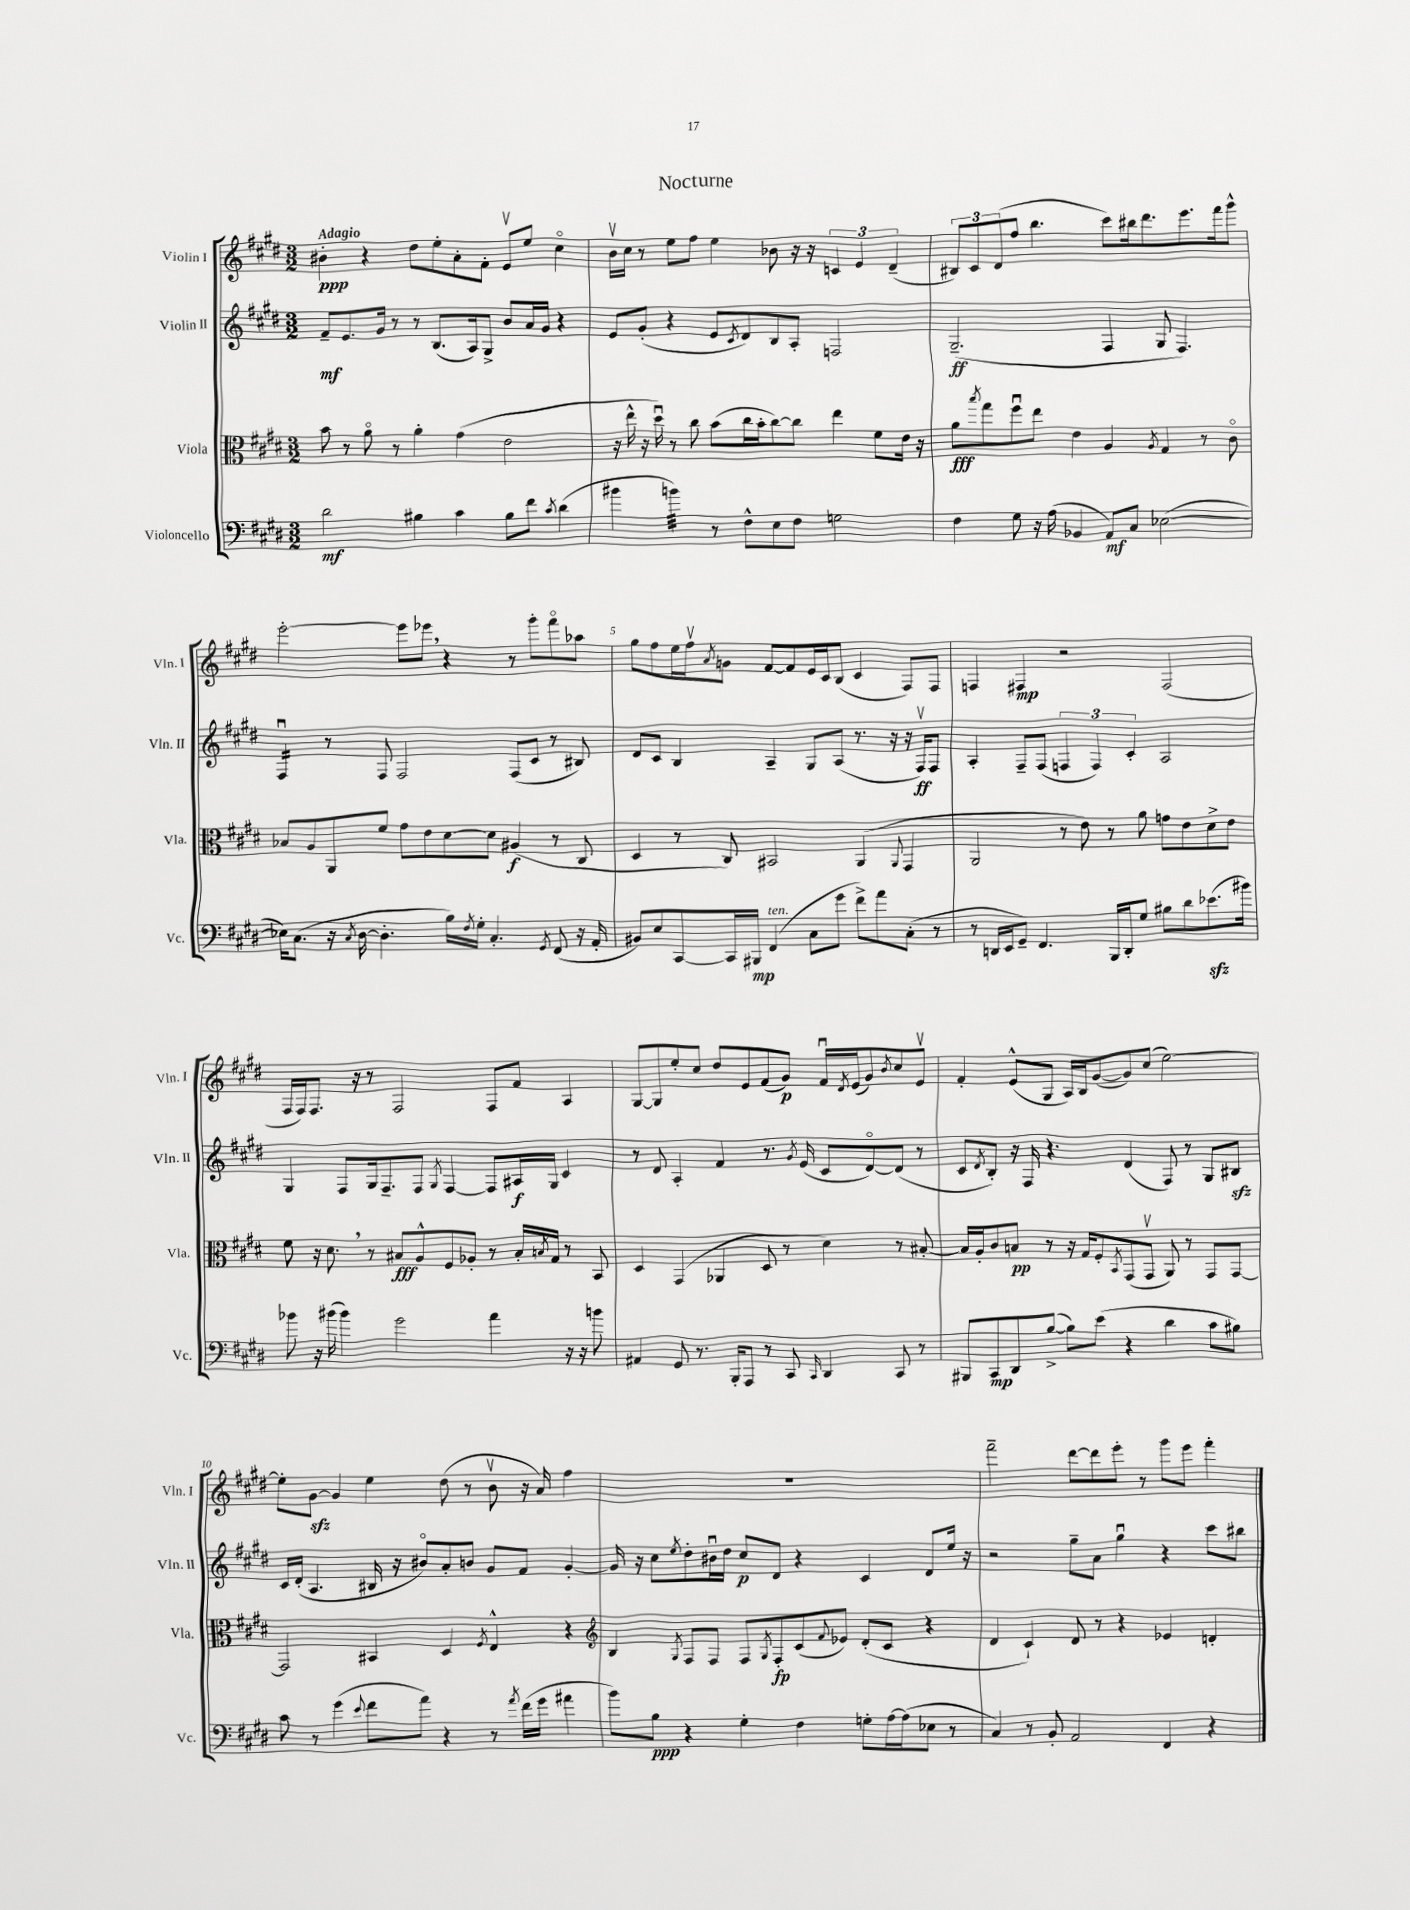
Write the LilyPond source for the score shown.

\header { title = "Nocturne" }
<<
\new StaffGroup <<
\new Staff = "s0" \with { instrumentName = "Violin I" shortInstrumentName = "Vln. I" } {
    \clef treble \key e \major \numericTimeSignature \time 3/2 \tempo "Adagio"
    bis'4-.\ppp r4 dis''8 e''8-. a'8-. fis'8-. e'8\upbow e''8 cis''4\flageolet |
    b'16\upbow cis''16 r8 e''8 fis''8 e''4 bes'8 r16 r16 \tuplet 3/2 { c'4 e'4 dis'4--( } |
    \tuplet 3/2 { bis8) cis'8 dis'8( } fis''8 b''4. cis'''8) bis''16 dis'''8. e'''8. fis'''16 gis'''8-^ |
    e'''2~-. e'''8 ees'''8 \breathe r4 r8 gis'''8-. fis'''8\flageolet aes''8 |
    gis''8 fis''8 e''16 fis''16\upbow \acciaccatura { a'8 } g'8 fis'8~ fis'8 e'16 cis'16 b8( cis'4 fis8) fis8 |
    f4 fis4\mp r2 fis2( |
    fis16 fis16) fis8. r16 r8 fis2 fis8 fis'8 a4 |
    gis8~ gis8 e''8-. cis''8 dis''8 e'8 fis'8( gis'8\p) fis'16\downbow \acciaccatura { dis'8 } e'16( gis'8) \acciaccatura { b'8 } cis''8 e'8\upbow |
    fis'4-. e'8-^( gis8 a16) b16 gis'8~( gis'8) cis''8( e''2~) |
    e''8-. gis'8~\sfz gis'4 e''4 dis''8( r8 b'8\upbow r16 a'16) fis''4 |
    R1. |
    fis'''2-- dis'''8~ dis'''8 e'''8-. r8 gis'''8 e'''8 fis'''4-. \bar "|." |
}
\new Staff = "s1" \with { instrumentName = "Violin II" shortInstrumentName = "Vln. II" } {
    \clef treble \key e \major \numericTimeSignature \time 3/2
    fis'8--\mf e'8. gis'16 r8 r8 b8.( a16) gis8-> b'8 a'16 gis'16 r4 |
    e'8 gis'8-.( r4 e'8 \acciaccatura { cis'8 } dis'8) b8 a8-. f2 |
    gis2.--\ff( fis4 gis8 fis4.) |
    fis4:16\downbow r8 fis8 fis2 fis8( cis'8 r8 bis8) |
    dis'8 cis'8 b4 a4-- gis8 a8( r8. r16 r16 fis16\upbow\ff) fis8 |
    a4-. fis8-- fis8( \tuplet 3/2 { f4 f4) cis'4-. } a2 |
    gis4 fis8 gis16 fis8.-- fis8 \acciaccatura { gis8 } fis4~ fis8 ais16\f gis16 cis'4 |
    r8 dis'8 a4-. fis'4 r8. \acciaccatura { gis'8 } e'16( cis'8 dis'8~\flageolet) dis'8( r8 |
    cis'8 \acciaccatura { dis'8 } b8-.) r16 fis16 r4. dis'4( fis8) r8 gis8 bis8\sfz |
    cis'16 dis'16-.( a4. bis16 r16 bis'8\flageolet) a'8-. b'8 gis'8 fis'8 gis'4~-. |
    gis'16 r16 cis''8 \acciaccatura { e''8 } dis''8-. bis'16\downbow dis''16 cis''8\p dis'8 r4 cis'4 dis'8 e''16 r16 |
    r2 gis''8-- a'8 gis''4\downbow r4 cis'''8 bis''8 \bar "|." |
}
\new Staff = "s2" \with { instrumentName = "Viola" shortInstrumentName = "Vla." } {
    \clef alto \key e \major \numericTimeSignature \time 3/2
    b'8 r8 a'8\flageolet r8 a'4-. gis'4( e'2 |
    r16 e''16-^ r16 dis''16\downbow) r8 cis''8 b'8( cis''16 b'16-. cis''8~) cis''8 e''4 fis'8 e'16 r16 |
    a'8\fff \acciaccatura { b''8 } gis''8 fis''8\downbow e''8 e'4 a4 \acciaccatura { a8 } gis4 r8 cis'8\flageolet |
    bes8 a8 a,8 fis'8 gis'8 e'8 dis'8~ dis'8 ais4\f( r8 cis8 |
    dis4 r8 cis8) bis,2 a,4( \appoggiatura { a,8 } gis,4 |
    a,2 r8 e'8) r8 a'8 g'8 e'8 dis'8-> e'8 |
    fis'8 r16 dis'8. \breathe r8 bis8\fff a8-^ fis8 aes8-. r8 bis16-. \acciaccatura { b8 } gis16 r8 b,8 |
    dis4 gis,4( aes,4 dis8 r8 dis'4) r8 bis8~-. |
    bis16 a16-. cis'8 b8\pp r8 r16 gis16 fis8-. \acciaccatura { b,8 } gis,8( gis,8\upbow a,8) r8 gis,8 gis,8~ |
    gis,2 bis,4 dis4 \acciaccatura { fis8 } e4-^ r4 |
    \clef treble b4 \acciaccatura { gis8 } fis8 fis8 fis8 \acciaccatura { gis8 } fis8-.\fp cis'8( \appoggiatura { fis'8 } ees'8) dis'8-.( cis'8 r4 |
    dis'4 cis'4-!) dis'8 r8 r4 ees'4 d'4-. \bar "|." |
}
\new Staff = "s3" \with { instrumentName = "Violoncello" shortInstrumentName = "Vc." } {
    \clef bass \key e \major \numericTimeSignature \time 3/2
    dis'2\mf bis4 cis'4 bis8 fis'8 \acciaccatura { cis'8 } dis'4( |
    bis'4 b'4:32) r8 fis8-^ e8 fis8 g2 |
    fis4 gis8 r16 a16( bes,4 a,8\mf) cis8 ees2~( |
    ees16) cis8.( r16 \acciaccatura { cis8 } dis16~ dis4.-. b16) \acciaccatura { fis8 } gis16-. cis4.-. \acciaccatura { gis,8 } fis,8( r16 a,16-. |
    bis,8) e8 cis,8~ cis,16 bis,,16\mp fis,4^\markup { \italic "ten." }( cis8 gis'8 fis'8->) a'8 cis8-.( r8 |
    r8 d,16 e,16 gis,8--) fis,4. b,,16 d,16-. gis8 bis8 dis'8 ees'8.\sfz( bis'16) |
    bes'8 r16 bis'16( bis'4) gis'2 a'4 r16 r16 b'8 |
    ais,4 gis,8 r8. b,,16-. a,,8 r8 cis,8 \grace { cis,16 } dis,4 cis,8 r8 |
    bis,,8 cis,8\mp dis,8 b8~->( b8) e'8( r4 dis'4 cis'8 bis8) |
    cis'8 r8 gis'4( \appoggiatura { e'8 } fis'8 a'8) r4 r8 \acciaccatura { a'8 } fis'16( gis'16 ais'4 |
    b'8) b8\ppp r4 gis4-. fis4 g8-. a16~ a16( ees8 r8 |
    cis4) r8 b,8-. a,2 fis,4 r4 \bar "|." |
}
>>
>>
\layout { \context { \Score \override BarNumber.break-visibility = ##(#f #t #t) barNumberVisibility = #(every-nth-bar-number-visible 5) } }
